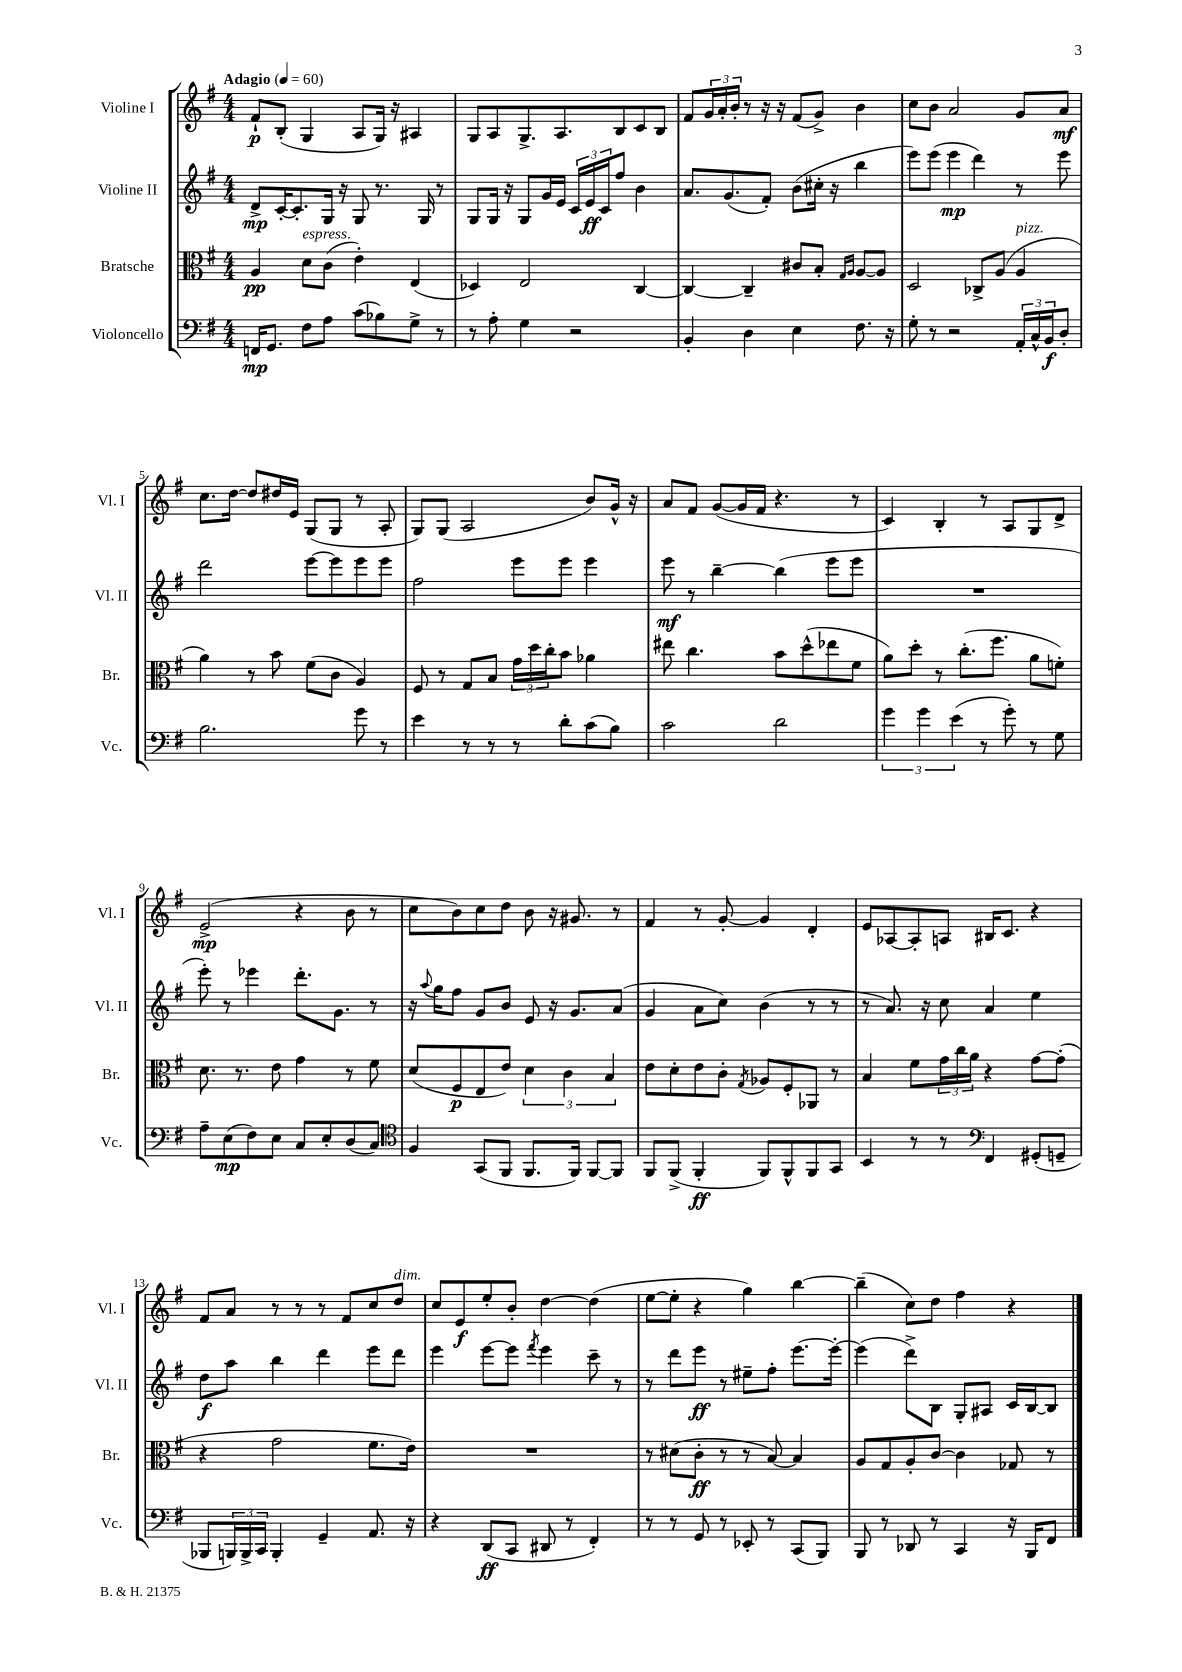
<<
\new StaffGroup <<
\new Staff = "s0" \with { instrumentName = "Violine I" shortInstrumentName = "Vl. I" } {
    \clef treble \key g \major \numericTimeSignature \time 4/4 \tempo "Adagio" 4 = 60
    fis'8-!\p b8-.( g4 a8 g16) r16 ais4 |
    g8 a8 g8.-> a8. b8 c'8 b8 |
    fis'8 \tuplet 3/2 { g'16 a'16-. b'16-. } r8 r16 r16 fis'8( g'8->) b'4 |
    c''8 b'8 a'2 g'8 a'8\mf |
    c''8. d''16~ d''8 dis''16 e'16 g8( g8 r8 a8-. |
    g8) g8( a2 b'8) g'16-^ r16 |
    a'8 fis'8 g'8~( g'16 fis'16 r4. r8 |
    c'4) b4-. r8 a8 g8 d'8-> |
    e'2->\mp( r4 b'8 r8 |
    c''8 b'8) c''8 d''8 b'8 r16 gis'8. r8 |
    fis'4 r8 g'8~-. g'4 d'4-. |
    e'8 aes8~ aes8-. a8 bis16 c'8. r4 |
    fis'8 a'8 r8 r8 r8 fis'8 c''8 d''8^\markup { \italic "dim." } |
    c''8 e'8\f e''8-. b'8-. d''4~ d''4( |
    e''8~ e''8-. r4 g''4) b''4~ |
    b''4--( c''8) d''8 fis''4 r4 \bar "|." |
}
\new Staff = "s1" \with { instrumentName = "Violine II" shortInstrumentName = "Vl. II" } {
    \clef treble \key g \major \numericTimeSignature \time 4/4
    d'8->\mp c'16~-. c'8.-. g16 r16 g8 r8. g16 r8 |
    g8 g16 r16 g8 g'16 e'16 \tuplet 3/2 { c'16 e'16\ff c'16 } fis''8 b'4 |
    a'8. g'8.( fis'8-.) b'8( cis''16-. r16 b''4 |
    e'''8) e'''8( e'''4\mp d'''4) r8 e'''8 |
    d'''2 e'''8~ e'''8 e'''8 e'''8 |
    fis''2 e'''8 e'''8 e'''4 |
    e'''8\mf r8 b''4~-- b''4( e'''8 e'''8 |
    R1 |
    e'''8-.) r8 ees'''4 d'''8.-. g'8. r8 |
    r16 \appoggiatura { a''8 } g''16 fis''8 g'8 b'8 e'8 r16 g'8. a'8( |
    g'4 a'8 c''8) b'4( r8 r8 |
    r8 a'8.) r16 c''8 a'4 e''4 |
    d''8\f a''8 b''4 d'''4 e'''8 d'''8 |
    e'''4 e'''8~ e'''8 \acciaccatura { fis'''8 } e'''4 c'''8-- r8 |
    r8 d'''8 e'''8\ff r8 eis''8-- fis''8-. e'''8.~ e'''16~-. |
    e'''4( d'''8->) b8 g8-. ais8 c'16 b16~ b8 \bar "|." |
}
\new Staff = "s2" \with { instrumentName = "Bratsche" shortInstrumentName = "Br." } {
    \clef alto \key g \major \numericTimeSignature \time 4/4
    a4\pp d'8^\markup { \italic "espress." } c'8( e'4-.) e4( |
    des4) e2 c4~ |
    c4~ c4-- cis'8 b8-. \grace { g16 a16 } a8~ a8 |
    d2 ces8-> a8( a4^\markup { \italic "pizz." } |
    a'4) r8 b'8 fis'8( c'8 a4) |
    fis8 r8 g8 b8 \tuplet 3/2 { g'16 d''16 c''16-. } b'8 aes'4 |
    eis''8 c''4. b'8 d''8-^( ees''8 fis'8 |
    a'8) d''8-. r8 c''8.-.( fis''8. a'8 f'8-.) |
    d'8. r8. e'8 g'4 r8 fis'8 |
    d'8( fis8\p e8 e'8) \tuplet 3/2 { d'4 c'4 b4 } |
    e'8 d'8-. e'8 c'8-. \acciaccatura { g8 } aes8 fis8-. aes,8 r8 |
    b4 fis'8 \tuplet 3/2 { g'16 c''16 a'16 } r4 g'8~ g'8-.( |
    r4 g'2 fis'8. e'16) |
    R1 |
    r8 dis'8( c'8-.\ff r8 r8 b8~) b4 |
    a8 g8 a8-. c'8~ c'4 ges8 r8 \bar "|." |
}
\new Staff = "s3" \with { instrumentName = "Violoncello" shortInstrumentName = "Vc." } {
    \clef bass \key g \major \numericTimeSignature \time 4/4
    f,16\mp g,8. fis8 a8 c'8( bes8) g8-> r8 |
    r8 a8-. g4 r2 |
    b,4-. d4 e4 fis8. r16 |
    g8-. r8 r2 \tuplet 3/2 { a,16-. c16-^ b,16\f } d8-. |
    b2. g'8 r8 |
    e'4 r8 r8 r8 d'8-. c'8( b8) |
    c'2 d'2 |
    \tuplet 3/2 { g'4 g'4 e'4( } r8 g'8-.) r8 g8 |
    a8-- e8\mp( fis8) e8 c8 e8-. d8( c8) |
    \clef tenor fis4 g,8( fis,8 fis,8. fis,16) fis,8~ fis,8 |
    fis,8 fis,8->( fis,4-.\ff fis,8) fis,8-^ fis,8 g,8 |
    b,4 r8 r8 \clef bass fis,4 gis,8-.( g,8-- |
    bes,,8 \tuplet 3/2 { b,,16) b,,16-> c,16 } b,,4-. g,4-- a,8. r16 |
    r4 d,8\ff( c,8 dis,8 r8 fis,4-.) |
    r8 r8 g,8 r8 ees,8-. r8 c,8( b,,8) |
    b,,8 r8 des,8 r8 c,4 r16 b,,16 fis,8 \bar "|." |
}
>>
>>
